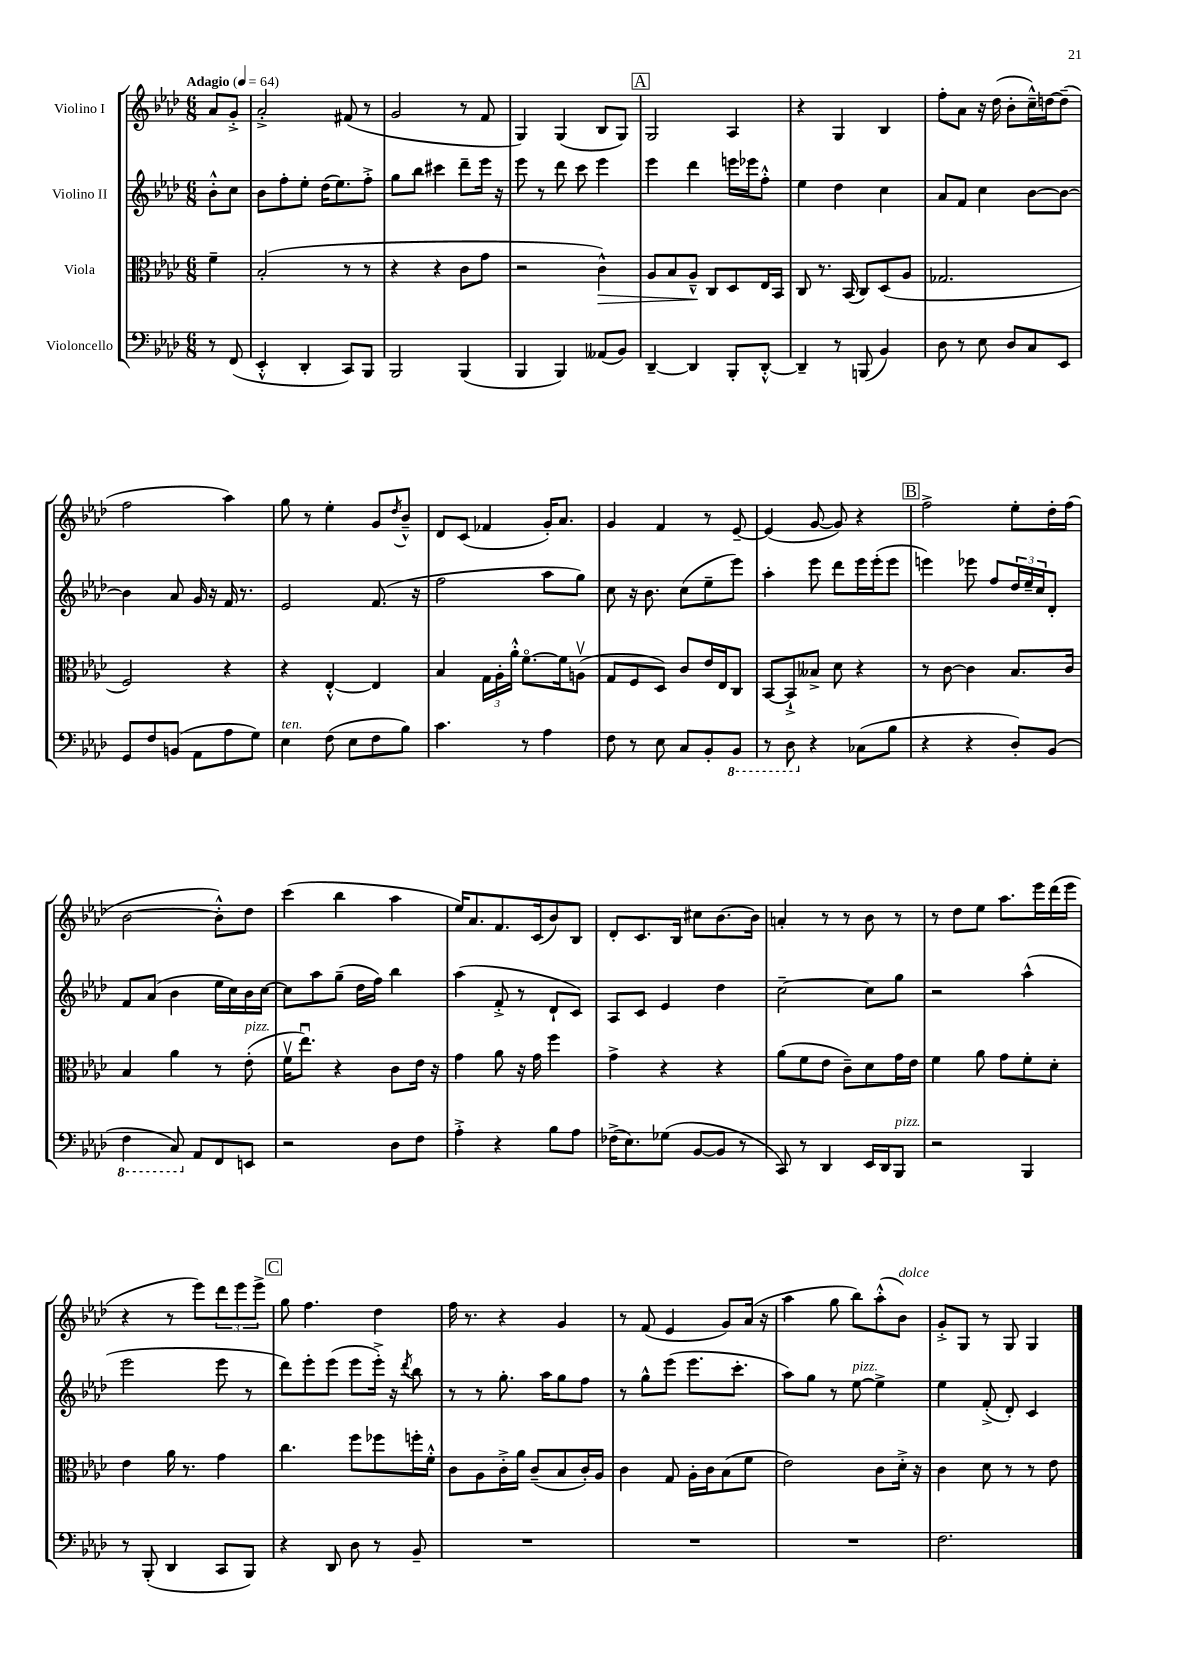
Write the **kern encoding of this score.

**kern	**kern	**dynam	**kern	**kern
*part4	*part3	*part3	*part2	*part1
*staff4	*staff3	*staff3	*staff2	*staff1
*I"Violoncello	*I"Viola	*	*I"Violino II	*I"Violino I
*clefF4	*clefC3	*	*clefG2	*clefG2
*k[b-e-a-d-]	*k[b-e-a-d-]	*	*k[b-e-a-d-]	*k[b-e-a-d-]
*M6/8	*M6/8	*	*M6/8	*M6/8
*MM64	*MM64	*	*MM64	*MM64
=	=	=	=	=
!	!	!	!	!LO:TX:a:B:t=Adagio
8r	4f~\	.	8b-'^^\L	8a-/L
(8FF/	.	.	8cc\J	8g'^/J
=1	=1	=1	=1	=1
4EE-'^^/	(2B-'/	.	8b-\L	2a-'^/
.	.	.	8ff'\	.
4DD-'/	.	.	8ee-'\J	.
.	.	.	(16dd-\KL	.
.	.	.	8.ee-\)	.
8CC/L)	8r	.	.	(8f#X/
8BBB-/J	8r	.	8ff'^\J	8r
=2	=2	=2	=2	=2
2BBB-/	4r	.	8gg\L	2g/
.	.	.	8bb-\J	.
.	4r	.	4ccc#X\	.
(4BBB-/	8c\L	.	8ddd-~\L	8r
.	8g\J	.	16eee-\Jk	8f/
.	.	.	16r	.
=3	=3	=3	=3	=3
4BBB-/	2r	.	8eee-\	4G/)
.	.	.	8r	.
4BBB-/)	.	.	8ddd-\	(4G/
.	.	.	8ccc\	.
!	!	!LO:HP:b	!	!
(8AA--X/L	4c^^\)	>	4eee-\	8B-/L
8BB-/J)	.	.	.	8G/J)
!!LO:REH:place=s1:t=A
=4	=4	=4	=4	=4
[4DD-~/	8A-/L	.	4eee-\	2G/
.	8B-/	.	.	.
4DD-/]	8A-~^^/J	.	4ddd-\	.
.	8C/L	]	.	.
8BBB-'/L	8D-/	.	16eeen\LL	4A-/
.	.	.	16eee-X\J	.
[8DD-'^^/J	16E-/L	.	8ff'^^\J	.
.	16BB-/JJ	.	.	.
=5	=5	=5	=5	=5
4DD-~/]	8C/	.	4ee-\	4r
.	8.r	.	.	.
8r	.	.	4dd-\	4G/
.	(16BB-/	.	.	.
(8BBBn/	8C/L)	.	.	.
4BB-/)	(8D-/	.	4cc\	4B-/
.	8A-/J	.	.	.
=6	=6	=6	=6	=6
8D-\	2.G-X/	.	8a-/L	8ff'\L
8r	.	.	8f/J	8a-\J
8E-\	.	.	4cc\	16r
.	.	.	.	(16dd-\
8D-/L	.	.	.	8b-'\L
8C/	.	.	[8b-\L	16cc~^^\L)
.	.	.	.	[16ddn\J
8EE-/J	.	.	8b-\J_	(8dd~\J]
!!LO:LB:g=z
=7	=7	=7	=7	=7
8GG/L	2F/)	.	4b-\]	2ff\
8F/	.	.	.	.
(8BBn/J	.	.	8a-/	.
8AA-\L	.	.	16g/	.
.	.	.	16r	.
8A-\	4r	.	16f/	4aa-\)
.	.	.	8.r	.
8G\J)	.	.	.	.
=8	=8	=8	=8	=8
!LO:TX:a:i:t=ten.	!	!	!	!
4E-\	4r	.	2e-/	8gg\
.	.	.	.	8r
(8F\	[4E-'^^/	.	.	4ee-'\
8E-\L	.	.	.	.
8F\	4E-/]	.	(8.f/	8g/L
.	.	.	.	8qdd-/
8B-\J)	.	.	.	8b-~^^/J
.	.	.	16r	.
=9	=9	=9	=9	=9
4.c\	4B-/	.	2ff\	8d-/L
.	.	.	.	(8c/J
.	24G\LL	.	.	4f-X/
.	24A-'\	.	.	.
.	24a-'^^\JJ	.	.	.
8r	[8.f\L	.	.	.
4A-\	.	.	8aa-\L	16g'/KL)
.	16f\k]	.	.	8.a-/J
.	(8Anv\J	.	8gg\J)	.
=10	=10	=10	=10	=10
8F\	8G/L	.	8cc\	4g/
8r	8F/	.	16r	.
.	.	.	8.b-\	.
8E-\	8D-/J)	.	.	4f/
8C/L	8c/L	.	(8cc\L	.
8BB-'/	16e-/L	.	8ee-~\	8r
.	16E-/J	.	.	.
*8ba	*	*	*	*
8BBB-/J	8C/J	.	8eee-\J)	[8e-~/
=11	=11	=11	=11	=11
8r	[8BB-/L	.	4aa-'\	(4e-/]
8DD-\	8BB-`^/]	.	.	.
*X8ba	*	*	*	*
4r	8B--X^/J	.	8eee-\	[8g/
.	8d-\	.	8ddd-\L	8g/])
(8C-X\L	4r	.	16eee-\L	4r
.	.	.	(16eee-'\J	.
8B-\J	.	.	8eee-\J	.
!!LO:REH:place=s1:t=B
=12	=12	=12	=12	=12
4r	8r	.	4eeen\)	2ff^\
.	[8c\	.	.	.
4r	4c\]	.	8eee-X\	.
.	.	.	8ff/L	.
8D-'/L)	8.B-/L	.	24dd-/L	8ee-'\L
.	.	.	24ee-~/	.
.	.	.	24cc/J	.
(8BB-/J	.	.	8d-'/J	16dd-'\L
.	16c/Jk	.	.	(16ff\JJ
!!LO:LB:g=z
=13	=13	=13	=13	=13
*8ba	*	*	*	*
4FF\	4B-/	.	8f/L	[2b-\
.	.	.	(8a-/J	.
8CC/)	4a-\	.	4b-\	.
*X8ba	*	*	*	*
8AA-/L	.	.	.	.
8FF/	8r	.	16ee-\LL	8b-'^^\L])
.	.	.	16cc\)	.
!	!LO:TX:a:i:t=pizz.	!	!	!
8EEn/J	(8e-'\	.	16b-\	8dd-\J
.	.	.	[16cc\JJ	.
=14	=14	=14	=14	=14
2r	16fv\KL	.	8cc\L]	(4ccc\
.	8.ee-u\J)	.	.	.
.	.	.	8aa-\	.
.	4r	.	(8gg~\J	4bb-\
.	.	.	16dd-\LL	.
.	.	.	16ff\JJ)	.
8D-\L	8c\L	.	4bb-\	4aa-\
8F\J	16e-\Jk	.	.	.
.	16r	.	.	.
=15	=15	=15	=15	=15
4A-'^\	4g\	.	(4aa-\	16ee-/KL)
.	.	.	.	8.a-/
4r	8a-\	.	8f'^/	8.f/
.	16r	.	8r	.
.	16g\	.	.	(16c/k
8B-\L	4ff\	.	8d-`/L	8b-/)
8A-\J	.	.	8c/J)	8B-/J
=16	=16	=16	=16	=16
(16F-X^\KL	4g^\	.	8A-/L	8d-'/L
8.E-\)	.	.	.	.
.	.	.	8c/J	8.c/
(8G-X\J	4r	.	4e-/	.
.	.	.	.	16B-/Jk
[8BB-/L	.	.	.	8cc#X\L
8BB-/J]	4r	.	4dd-\	[8.b-\
8r	.	.	.	.
.	.	.	.	16b-\Jk]
=17	=17	=17	=17	=17
8CC/)	(8a-\L	.	[2cc~\	4an'/
8r	8f\	.	.	.
4DD-/	8e-\J	.	.	8r
.	8c~\L)	.	.	8r
16EE-/LL	8d-\	.	8cc\L]	8b-\
16DD-/J	.	.	.	.
!LO:TX:a:i:t=pizz.	!	!	!	!
8BBB-/J	16g\L	.	8gg\J	8r
.	16e-\JJ	.	.	.
=18	=18	=18	=18	=18
2r	4f\	.	2r	8r
.	.	.	.	8dd-\L
.	8a-\	.	.	8ee-\J
.	8g\L	.	.	8.aa-\L
4BBB-/	8f'\	.	(4aa-^^\	.
.	.	.	.	16eee-\L
.	8d-'\J	.	.	(16ddd-\
.	.	.	.	16eee-\JJ
!!LO:LB:g=z
=19	=19	=19	=19	=19
8r	4e-\	.	2eee-\	4r
(8BBB-'/	.	.	.	.
4DD-/	16a-\	.	.	8r
.	8.r	.	.	.
.	.	.	.	8eee-\L)
8CC/L	4g\	.	8eee-\	12ddd-\
.	.	.	.	12eee-\
8BBB-/J)	.	.	8r	.
.	.	.	.	12eee-^\J
!!LO:REH:place=s1:t=C
=20	=20	=20	=20	=20
4r	4.cc\	.	8ddd-\L)	8gg\
.	.	.	8eee-'\	4.ff\
8DD-/	.	.	(8eee-\J	.
8D-\	8ff\L	.	8eee-\L	.
8r	8ff-X\	.	16eee-'^\Jk)	4dd-\
.	.	.	16r	.
.	.	.	8qddd-/	.
8BB-~/	16ffn'\L	.	8bb-\	.
.	16f'^^\JJ	.	.	.
=21	=21	=21	=21	=21
2.r	8c\L	.	8r	16ff\
.	.	.	.	8.r
.	8A-\	.	8r	.
.	16c'^\L	.	8.gg'\	4r
.	16a-\JJ	.	.	.
.	(8c~/L	.	.	.
.	.	.	16aa-\KL	.
.	8B-/	.	8gg\	4g/
.	16c'/L)	.	8ff\J	.
.	16A-/JJ	.	.	.
=22	=22	=22	=22	=22
2.r	4c\	.	8r	8r
.	.	.	8gg^^\L	(8f/
.	8G/	.	(8eee-\J	4e-/
.	16A-'\LL	.	8.eee-\L	.
.	16c\J	.	.	.
.	(8B-\	.	.	8g/L)
.	.	.	8.ccc'\J	.
.	8f\J	.	.	(16a-/Jk
.	.	.	.	16r
=23	=23	=23	=23	=23
2.r	2e-\)	.	8aa-\L)	4aa-\
.	.	.	8gg\J	.
.	.	.	8r	8gg\
!	!	!	!LO:TX:a:i:t=pizz.	!
.	.	.	[8ee-\	8bb-\L)
.	8c\L	.	4ee-^\]	(8aa-'^^\
!	!	!	!	!LO:TX:a:i:t=dolce
.	16d-'^\Jk	.	.	8b-\J)
.	16r	.	.	.
=24	=24	=24	=24	=24
2.F\	4c\	.	4ee-\	8g'^/L
.	.	.	.	8G/J
.	8d-\	.	(8f'^/	8r
.	8r	.	8d-'/)	8G/
.	8r	.	4c/	4G/
.	8e-\	.	.	.
==	==	==	==	==
*-	*-	*-	*-	*-
